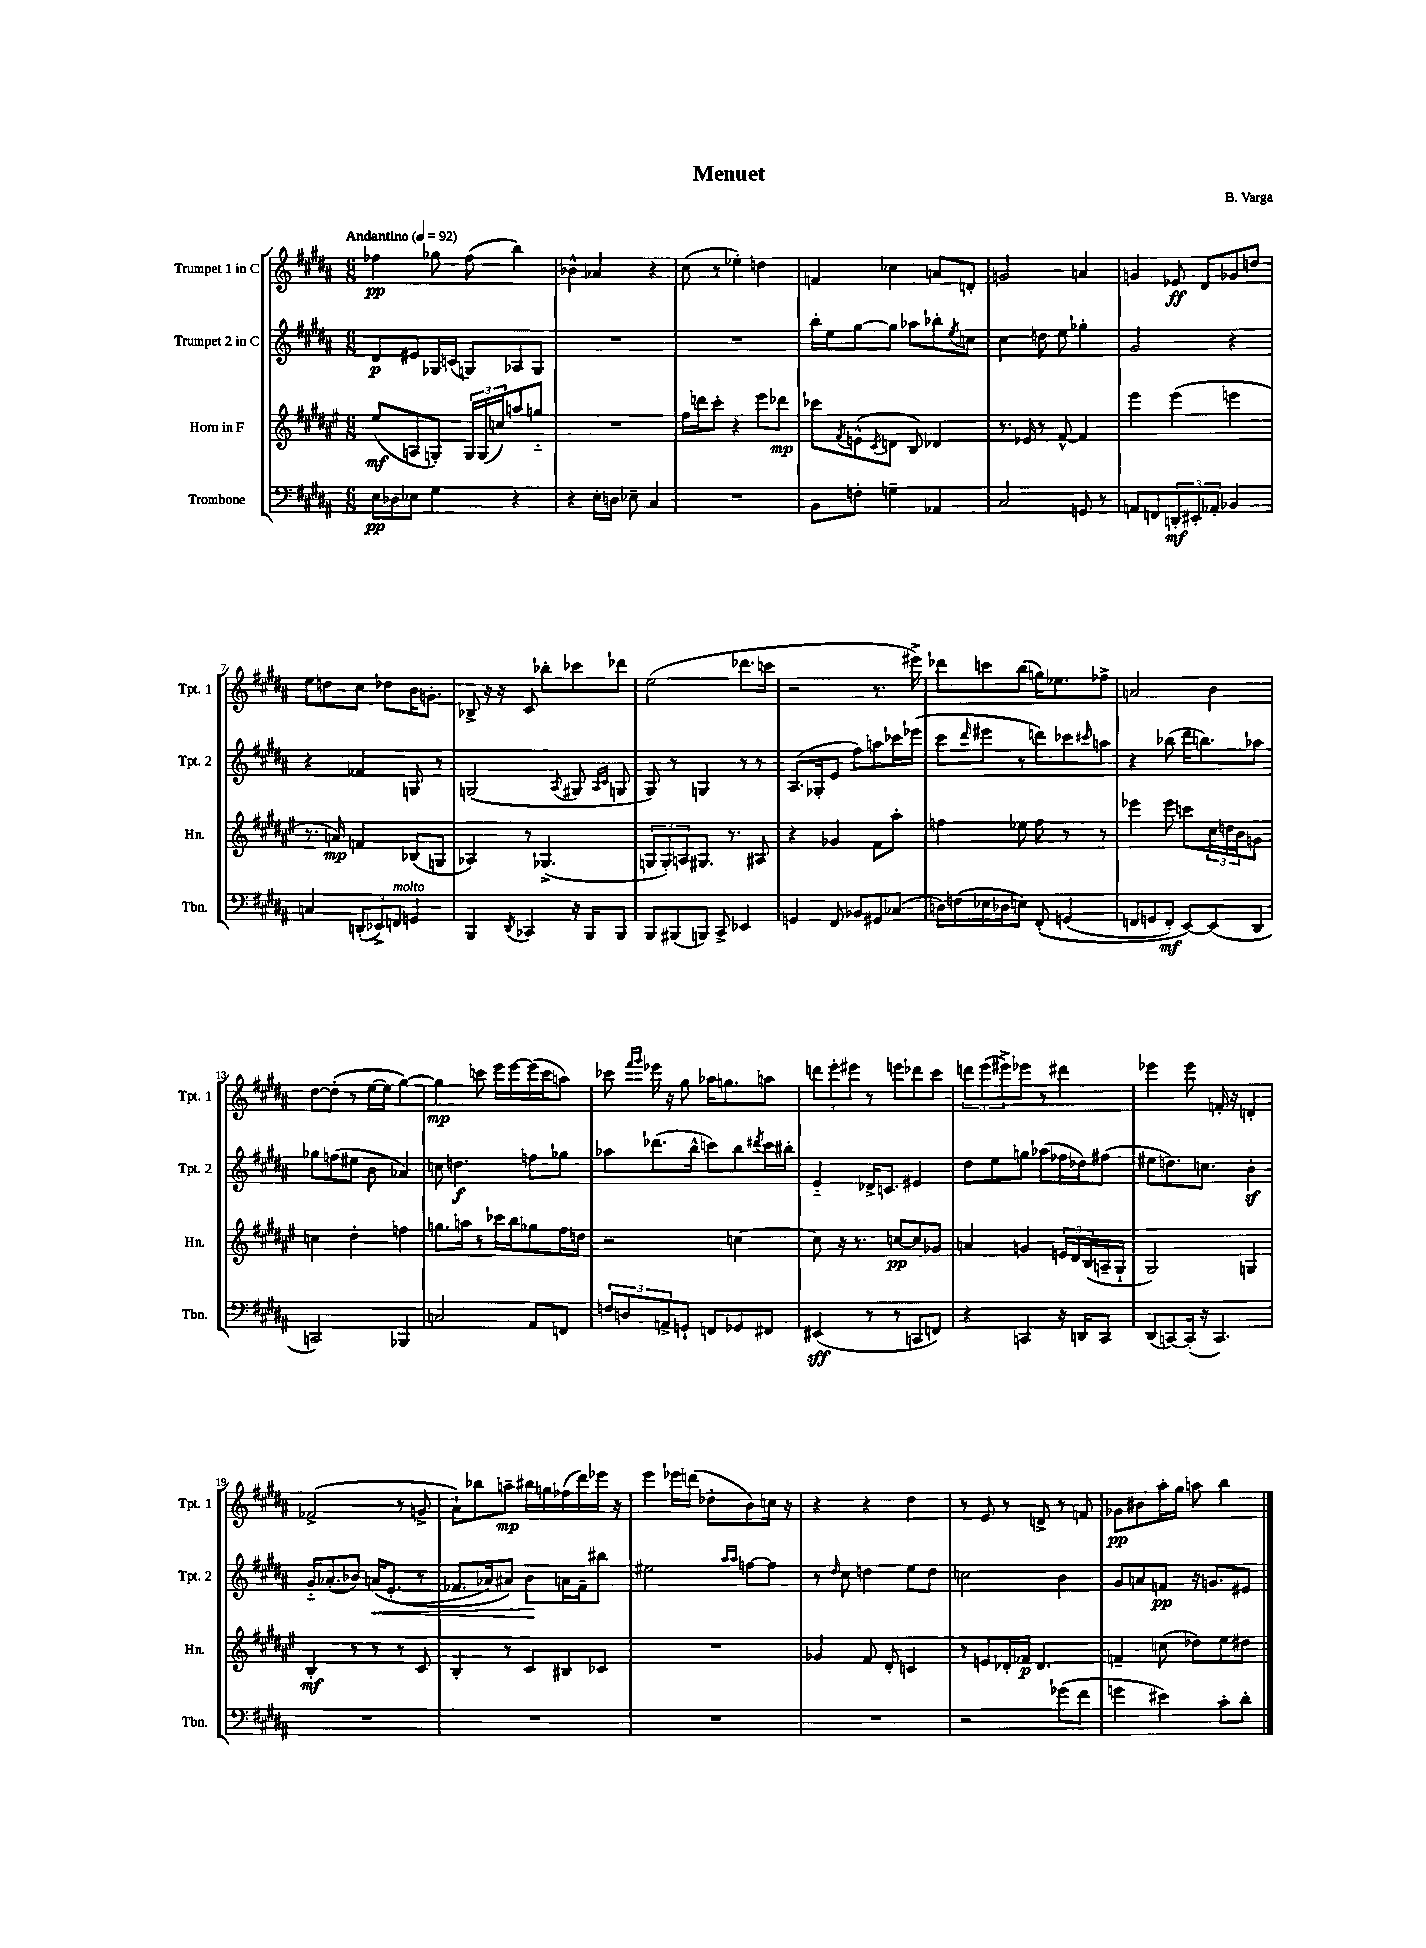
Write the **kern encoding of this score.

**kern	**kern	**kern	**kern
*staff4	*staff3	*staff2	*staff1
*clefF4	*clefG2	*clefG2	*clefG2
*k[f#c#g#d#a#]	*k[f#c#g#d#a#e#]	*k[f#c#g#d#a#]	*k[f#c#g#d#a#]
*M6/8	*M6/8	*M6/8	*M6/8
*MM92	*MM92	*MM92	*MM92
16E\LL	(8ee#/L	8d#/L	4ff-\
16D-\J	.	.	.
8E-\J	8A/	8e#/	.
4G#\	8G'/J)	16G-/L	8gg-\
.	.	(16c/JJ	.
.	24G/LL	8G/L)	(8ff-\
.	(24G/	.	.
.	24cc/J)	.	.
4r	8aa/	8A-/	4bb\)
.	8gg'~/J	8G/J	.
=	=	=	=
4r	2.r	2.r	4b-^^\
16E'\LL	.	.	4a-/
16D\JJ	.	.	.
8E-~\	.	.	.
4C#/	.	.	4r
=	=	=	=
2.r	16ff#\LL	2.r	(8cc#\
.	16ddd\J	.	.
.	8ccc#'\J	.	8r
.	4r	.	4ee-'\)
.	8eee#\L	.	4dd\
.	8ddd-\J	.	.
=	=	=	=
8BB\L	8ccc-\L	16bb'\LL	4f/
.	.	16ee\J	.
.	8qf#/	.	.
8F'\J	(8e^^\	[8gg#\	.
.	8qc#/	.	.
4G~\	8d\J	8gg#\]J	4cc-\
.	8B/)	8aa-\L	.
4AA-/	4d-/	8bb-'\	8a/L
.	.	8qee/	.
.	.	8cc\J	8d'/J
=	=	=	=
2C#/	8.r	4cc#\	2g/
.	16e-/	.	.
.	8r	8dd\	.
.	[8f#^^/	8ee\	.
8GG/	4f#/]	4gg-'\	4a/
8r	.	.	.
=	=	=	=
8AA/L	4eee#\	2g#/	4g/
8FF/	.	.	.
12DD'/	(4eee#\	.	8e-/
12EE#'/	.	.	.
.	.	.	8d#/L
12AA-'/J	.	.	.
4BB-/	4eee\	4r	8g-/
.	.	.	8dd/J
=	=	=	=
4C/	8.r	4r	8ee\L
.	.	.	8dd\
.	16a/)	.	.
(12DD'/L	4f/	4f-/	8cc#\J
12EE-^/)	.	.	.
.	.	.	8dd-\L
12FF/J	.	.	.
4GG/	(8B-/L	8G/	16b\K
.	.	.	8.g'\J
.	8G/J	8r	.
=	=	=	=
4BBB/	4A-/)	(2G/	8B-^/
.	.	.	16r
.	.	.	16r
8qDD#/	.	.	.
4CC-/	8r	.	8c#/
.	(4.G-^/	.	8bb-'\L
.	.	8qA#/	.
16r	.	8G#/	8ccc-\
16BBB/LK	.	.	.
.	.	16qqA#/LL	.
.	.	16qqc#/JJ	.
8BBB/J	.	8G/	8ddd-\J
=	=	=	=
8BBB/L	12G/L	8G#/)	(2ee\
.	12G'/)	.	.
(8BBB#/	.	8r	.
.	12A/	.	.
8BBB/J)	8.G#/J	4G/	.
8CC#^/	.	.	.
.	8.r	.	.
4EE-/	.	8r	8.ddd-\L
.	8A#/	8r	.
.	.	.	16ccc\Jk
=	=	=	=
4GG/	4r	(8.A#/L	2r
.	.	16G-'/k	.
8FF#/	4g-/	8e/J	.
8BB-/L	.	8ff#\L)	.
8GG#/	8f#\L	8aa\	8.r
(8C-/J	8aa#'\J	16ccc-\L	.
.	.	(16eee-\JJ	16eee#^\)
=	=	=	=
16D\LL)	4ff\	8ccc#\L	8ddd-\L
(16F\	.	.	.
.	.	16qqddd#/	.
16E-\	.	8eee#\J	8ccc\
16D-\J	.	.	.
8E\J)	8ee-\	8r	(8bb\J
&(8FF#'/	8ff\	8ddd\L)	16gg\LK)
.	.	.	8.ee-\
(4GG/	8r	8ccc-\	.
.	.	16qqccc#/	.
.	8r	8aa\J	8ff-^\J
=	=	=	=
8FF/L	4eee-\	4r	2a/
8GG/	.	.	.
8FF'/J)	8eee-\	(8bb-\	.
[8EE/L&)	8ccc\L	16ddd#\LK	.
.	.	8.bb\)	.
(8EE/]	24cc#\L	.	4b\
.	24dd\	.	.
.	24b\J	.	.
8DD#/J	8g\J	8aa-\J	.
=	=	=	=
2CC/)	4cc\	8gg-\L	[8dd#\L
.	.	(8ff\	(8dd#'\]J
.	4dd#'\	8ee#\J	8r
.	.	8b\	[16ee\LL
.	.	.	16ee\]JJ
4BBB-/	4ff\	4a-/)	[4gg#\)
=	=	=	=
2C/	8.gg\L	8cc\	4gg#\]
.	.	4.dd\	.
.	16aa\Jk	.	.
.	8r	.	8ccc\
.	16ccc-\LL	.	16eee\LL
.	16bb\J	.	[16eee\
8AA#/L	8gg-\	8ff\L	(16eee\]
.	.	.	16ccc\J
8FF/J	16ff#\L	8gg-\J	8aa\J)
.	16dd\JJ	.	.
=	=	=	=
12F/L	2r	8aa-\L	8ccc-\
12D/	.	.	.
.	.	.	16qqfff#/LL
.	.	.	16qqggg#/JJ
.	.	(8.ddd-\	16eee-\
12AA^/	.	.	.
.	.	.	16r
8GG`/J	.	.	8gg#\
.	.	16bb^^\Jk	.
8FF/L	.	8ccc\L)	16aa-\LK
.	.	.	8.gg\
8GG-/	[4cc\	8bb\	.
.	.	8qddd#/	.
8FF#/J	.	16ccc\L	8aa\J
.	.	16bb#'\JJ	.
=	=	=	=
(4EE#/	8cc\]	4e'~/	12ddd\L
.	.	.	12eee'\
.	16r	.	.
.	.	.	12eee#\J
.	8.r	.	.
8r	.	16d-^/LK	8r
.	.	8.c/J	.
8r	[8cc/L	.	8eee\L
8CC/L	8cc/]	4e#/	8ddd-\
8FF/J)	8g-/J	.	8ccc#\J
=	=	=	=
4r	4a/	8dd#\L	12ddd\L
.	.	.	(12eee\
.	.	8ee\	.
.	.	.	12eee#^\)
4CC/	4g/	8gg\J	8eee-\J
.	.	(8aa-\L	8r
16r	24e/LL	16ff-\L	4ddd#\
.	24d#/	.	.
16DD/LK	.	16dd-\J)	.
.	(24B/	.	.
8CC/J	16A~/	(8ff#\J	.
.	16G#`/JJ	.	.
=	=	=	=
(8DD#/L	2G#/)	8ee#\L	4eee-\
[8CC/)	.	8.dd\)	.
(16CC'/]Jk	.	.	8eee-\
16r	.	8.cc\J	.
4.CC/)	.	.	16f'/
.	.	.	16r
.	4G/	4b'\	4d'/
=	=	=	=
2.r	4B'/	16g#'~/LK	(2f-^/
.	.	(8.a-'/	.
.	8r	8b-/J)	.
.	8r	&(16a/LK	.
.	.	(8.e'/J	.
.	8r	.	8r
.	8c#/	8r	8g^/
=	=	=	=
2.r	4B'/	8.f-/L	8a#`\L)
.	.	.	8bb-\
.	.	16a-/k)	.
.	8r	8a#/J&)	8aa~\J
.	8c#/L	8b\L	16bb#\LL
.	.	.	16gg\
.	8B#/	16a\L	(16ff-\
.	.	16f-~\J	16ddd#\)
.	8c-/J	8bb#\J	16eee-\JJ
.	.	.	16r
=	=	=	=
2.r	2.r	2ee#\	4eee\
.	.	.	16eee-\LL
.	.	.	(16ddd\JJ
.	.	.	8dd-'\L
.	.	16qqaa#/LL	.
.	.	16qqaa#/JJ	.
.	.	[8ff\L	8b\)
.	.	8ff\]J	16cc\Jk
.	.	.	16r
=	=	=	=
2.r	4g-/	8r	4r
.	.	16qqdd#/	.
.	.	8cc#\	.
.	8f#/	4dd\	4r
.	8d#'/	.	.
.	4c/	8ee\L	4dd#\
.	.	8dd\J	.
=	=	=	=
2r	8r	2cc\	8r
.	8e/L	.	8e/
.	16d-'/L	.	8r
.	16f-/JJ	.	.
.	4.d-/	.	8d^/
(8g-\L	.	4b\	8r
8f#\J	.	.	8f/
=	=	=	=
4g\	4f~/	8g#/L	8g-\L
.	.	8a/	8b#\
4e#\)	(8cc\	8f/J	16aa#'\L
.	.	.	16gg#\JJ
.	8dd-\L)	16r	8aa\
.	.	8.g/L	.
8c#'\L	8ee#\	.	4bb\
8d#'\J	8dd#\J	8e#/J	.
==	==	==	==
*-	*-	*-	*-
